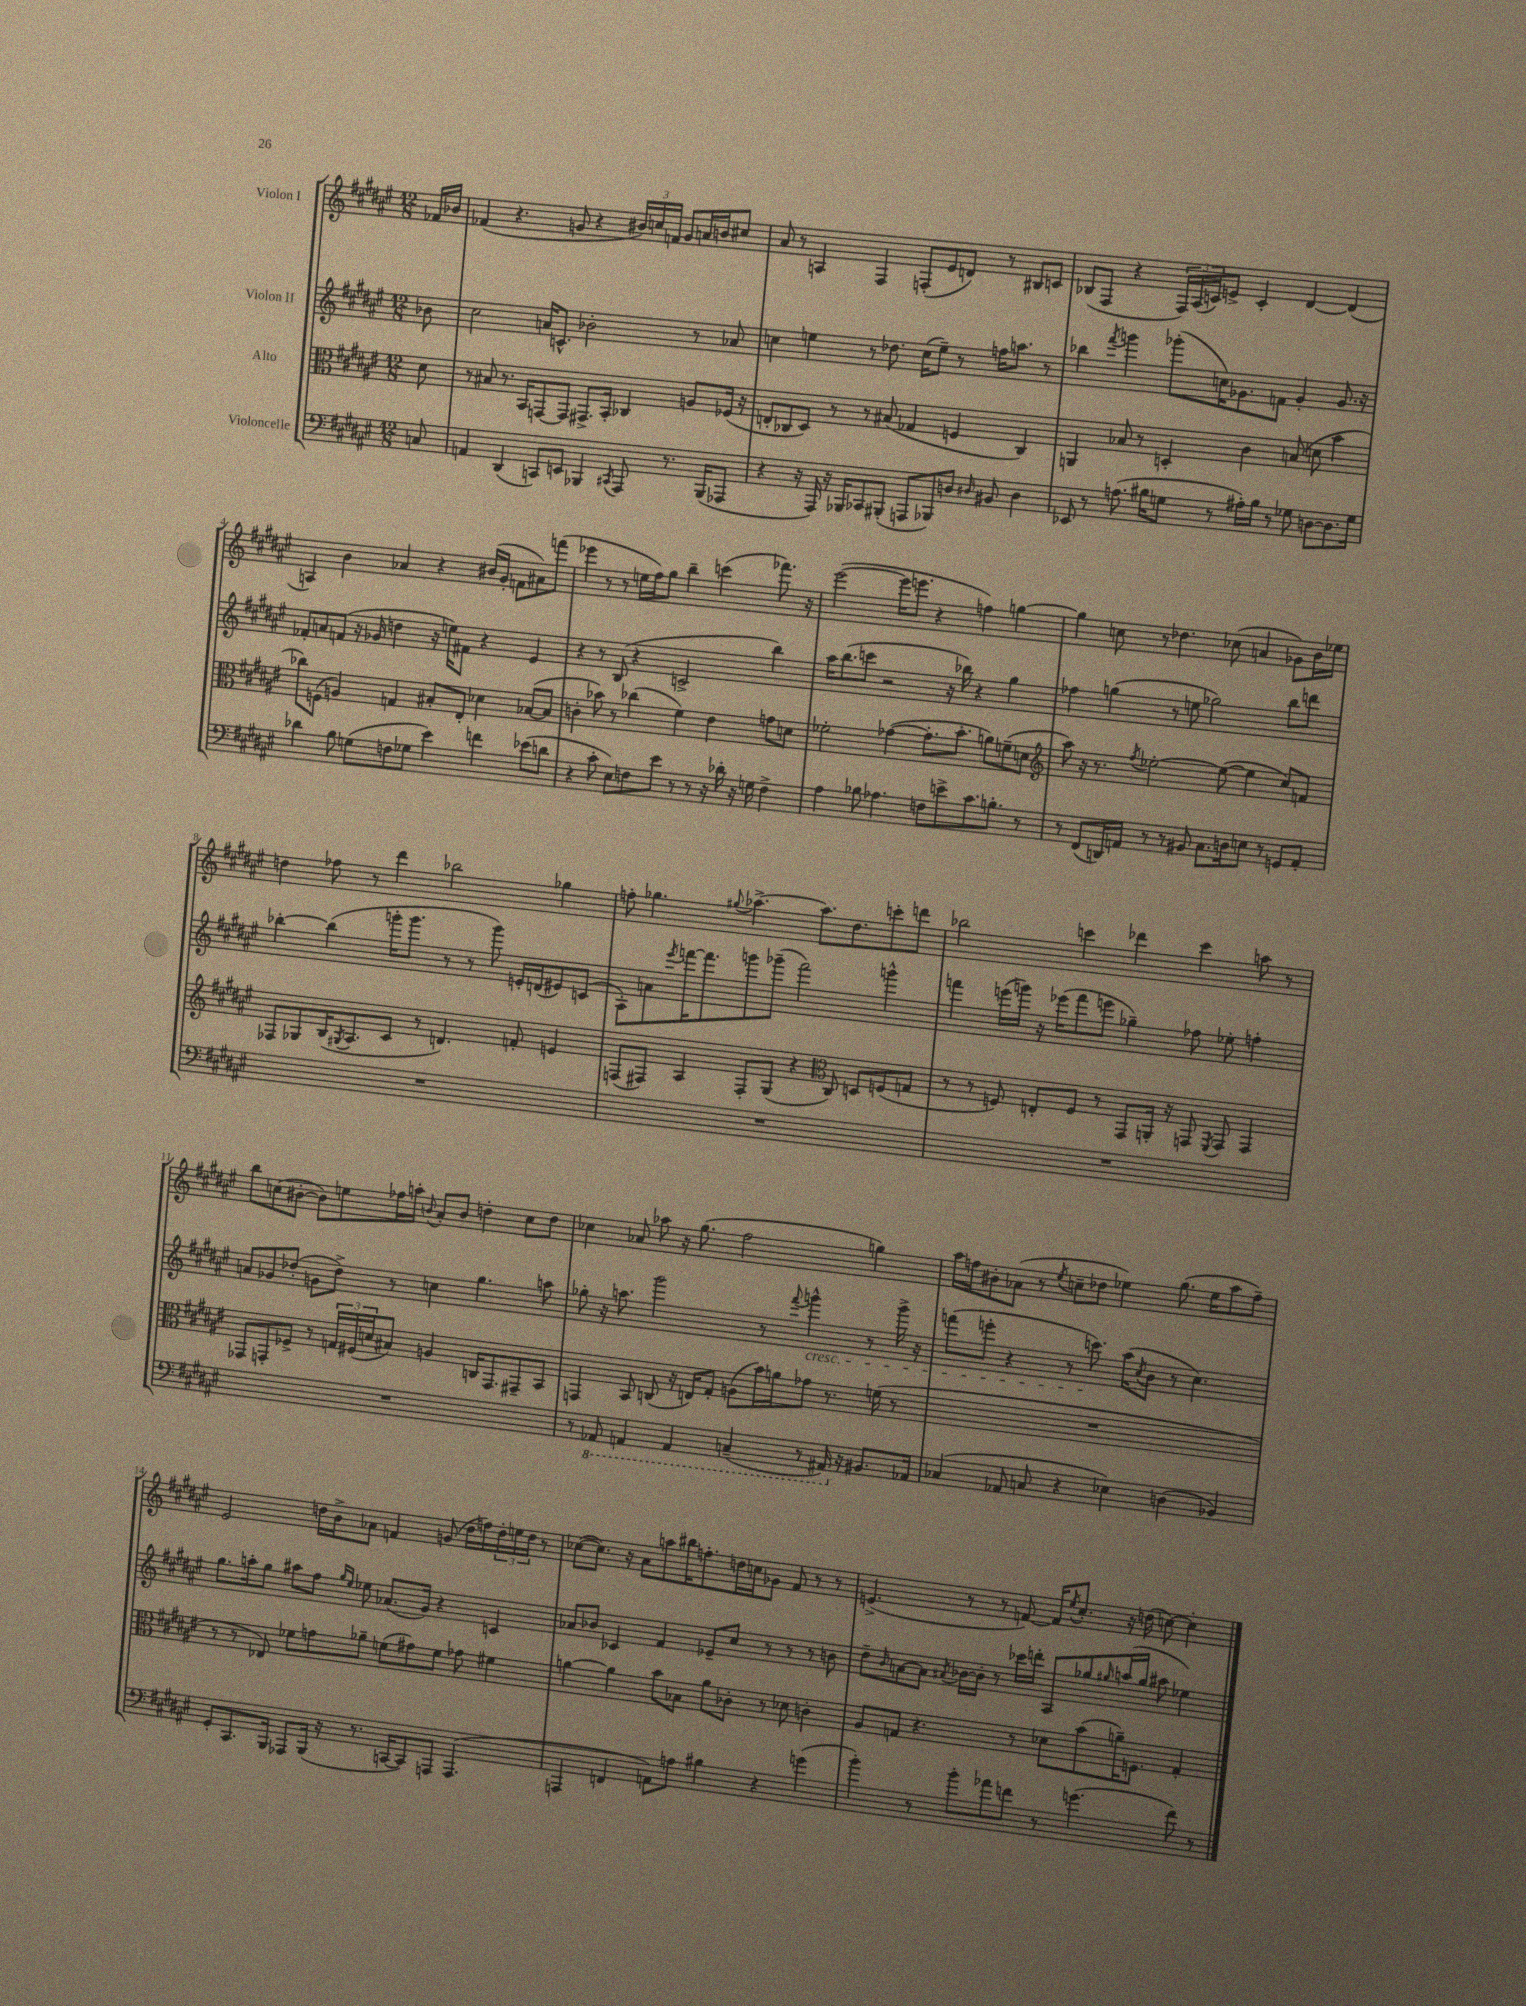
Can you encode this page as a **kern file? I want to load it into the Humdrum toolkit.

**kern	**kern	**kern	**kern
*staff4	*staff3	*staff2	*staff1
*clefF4	*clefC3	*clefG2	*clefG2
*k[f#c#g#d#a#e#]	*k[f#c#g#d#a#e#]	*k[f#c#g#d#a#e#]	*k[f#c#g#d#a#e#]
*M12/8	*M12/8	*M12/8	*M12/8
8C	8d#	8b-	16f-
.	.	.	16b-
=	=	=	=
4AA	8r	2cc#	(4f-
.	8B#	.	.
(4DD#	8.r	.	4.r
.	16BB	.	.
8CC)	[8GG	16a	.
.	.	8.c^^	.
8EE	8GG]	.	8g
4BBB-	8.GG#^	2b-'	4r
.	16BB'	.	.
8qCC#	.	.	.
8AAA#	4C-	.	24b#)
.	.	.	24cc
.	.	.	24f
8.r	.	.	8g
.	8A	8r	16a
(16BBB-	.	.	16b
8AAA-	(16F-	8a-	8cc#
.	16r	.	.
=	=	=	=
4r	8E'	4cc	8a#
.	8C-	.	8r
16r	8D#)	4ee	4A
16AAA#)	.	.	.
16r	8r	.	.
16BBB-	.	.	.
8CC-	8r	8r	4F#
(8BBB#'	(8B#	8.dd-	.
8AAA	4G-	.	(8F'
.	.	(16cc	.
8BBB-)	.	8ee~)	8e#
8D	4F	8r	8d)
16qqD#	.	.	.
8BB#	.	16ff	8r
.	.	8.aa	.
4D#	4C-)	.	8B#
.	.	8r	8c
=	=	=	=
8EE-	4AA	4bb-	(8B-
8r	.	.	8F#
.	.	8qfff#	.
(8.A	8B-	4ggg	4r
.	8r	.	.
16B#	.	.	.
8G	4D'	(8ggg-'	24F#)
.	.	.	(24A#
.	.	.	24c)
8r	.	16cc)	8e^
.	.	8.g-	.
16A#')	4c#	.	4c'
16B#	.	.	.
8r	.	8f	.
8G-	(8B	4g-'	[4d#
[8D	8d	.	.
8.D]	4b	8.g-	(4d#]
16G-	.	16r	.
=	=	=	=
4d-	8cc-)	8f-'	4A)
.	(8F	8a	.
8B	4A)	(8f	4b
(8G	.	16r	.
.	.	16g-	.
8F	4G	4dd	4a-
8G-	.	.	.
4e#)	8B#'	16r	4r
.	.	16ee)	.
.	8E#'	8f#	.
4f	4d-	4r	(16b#
.	.	.	16g#'
.	.	.	8f
(8e-	([8B-	4e#	8a#)
8d	8B-]	.	(8fff
=	=	=	=
4r	4c'	4r	4eee-
8c#'	8b-)	8r	8r
8E#)	8r	(8B	8r
8F	(4cc-	4r	16ee
.	.	.	16ff#)
8e#	.	.	8gg#
8r	4f#)	2c^	4bb~
8r	.	.	.
16r	4e#	.	(4ccc
16d-'	.	.	.
16r	.	.	.
16G	.	.	.
4F^	8g	4bb)	8.fff-)
.	8d	.	.
.	.	.	16r
=	=	=	=
4A#	2f-'	16aa#	([2eee#
.	.	(8.bb	.
8B-	.	8ccc	.
4.A-	.	2r	.
.	([4g-	.	16eee#]
.	.	.	8.eee
8F	8.g-']	.	4r
8e^	.	16r	.
.	8.b'	16bb-)	.
8.c#	.	4r	4ff)
.	8a)	.	.
8.B'	.	.	.
.	(8f~	4gg#	[4gg
8r	8d	.	.
=	=	=	=
*	*clefG2	*	*
8r	8aa#)	4ff-	4gg]
(8FF#	16r	.	.
.	8.r	.	.
16DD)	.	(4gg	8cc
16AA	.	.	.
.	8qff#	.	.
8r	[2ee-'	.	8r
8r	.	8r	4.dd-
8BB#	.	8ee	.
8.C#	.	2gg-)	.
.	(8ee-_	.	(8cc-
16D	.	.	.
8E	4ee-]	.	4a
8r	.	.	.
8GG	8cc#)	8bb	8g-)
8AA'	8f	8ddd	16b
.	.	.	16ee-
=	=	=	=
1.r	8F-	[4bb-'	4dd
.	8G-	.	.
.	(16B	(4bb-]	8ff-
.	8qG#	.	.
.	8.A#	.	.
.	.	.	8r
.	8c#	16ggg'	4ddd#
.	.	8.ggg	.
.	8r	.	.
.	4.d)	8r	2bb-
.	.	8r	.
.	.	8ggg)	.
.	8f'	16e'	.
.	.	(16d	.
.	4e	8e#)	4gg-
.	.	(8c	.
=	=	=	=
1.r	(8F	8A#')	8ff'
.	8F#)	8a	4.gg-
.	.	8qeee#	.
.	4A#	[16fff	.
.	.	8.fff]	.
.	.	.	8qqgg#
.	8F#'	8ggg	[4.aa-^
.	(8G#	(8ggg-~	.
.	4r	2fff)	.
.	.	.	8.aa-]
*	*clefC3	*	*
.	8C#)	.	.
.	.	.	8.dd#
.	8D	.	.
.	(8F	4ggg^^	8ccc'
.	8G	.	8ddd
=	=	=	=
1.r	8r	4fff	2bb-
.	8r	.	.
.	8F)	(16eee	.
.	.	16ggg)	.
.	8E'	16r	.
.	.	(16eee-	.
.	8F	8fff	4ccc
.	8r	8eee	.
.	8GG#	4gg-~)	4ddd-
.	16AA'	.	.
.	16r	.	.
.	8GG	8ff-	4ccc
.	8qFF#	.	.
.	8GG	8ee-'	.
.	4GG	4ff'	8aa
.	.	.	8r
=	=	=	=
1.r	8GG-	8a	8bb
.	8GG'	8g-	(8cc
.	8F-^	(8dd-'	[8b#'
.	8r	8g	8b#])
.	24G	8dd-^)	8ee
.	(24F#	.	.
.	24d	.	.
.	8B#)	8r	16ff-
.	.	.	16aa'
.	.	.	8qqb
.	4A	4cc	8a#'
.	.	.	8b
.	16C	4.gg#	4dd'
.	8.GG	.	.
.	8GG#~	.	8cc
.	8BB	8aa	8dd
=	=	=	=
8r	4GG	8gg-'	4cc-
8AAA-	.	16r	.
.	.	8.aa	.
4AAA	8BB	.	8a-
.	(8C	2ggg#	8aa-
4AAA	16r	.	16r
.	16E)	.	(8.gg#
.	8G#'	.	.
(4CC~	(8A	.	2ff#
.	16b)	8r	.
.	16a	.	.
.	.	8qqfff#	.
8r	8g-	4ggg^^	.
16AAA#)	8.r	.	.
16r	.	.	.
8.BB#	.	8r	4gg)
.	(16f	.	.
.	8r	16ggg^	.
16AA-	.	16r	.
=	=	=	=
(4C-	1.r	(8fff	16aa#
.	.	.	16ff
.	.	8eee'	8b#'
8AA-	.	4r	(8a-
8C	.	.	8r
.	.	.	8qee#
4r	.	8r	8cc~
.	.	8.ccc)	8dd-
4E-)	.	.	4ee-)
.	.	(16aa#	.
.	.	8qcc#	.
.	.	8b	.
(4D	.	8r	(8.gg#
.	.	4.cc#)	.
.	.	.	16ee-
4BB-)	.	.	8aa#
.	.	.	8ff~)
=	=	=	=
8GG#'	8r	8.gg#	2e#
8.CC#	8r	.	.
.	.	16aa'	.
.	8E-)	8gg#	.
16BBB	.	.	.
8AAA-	8f-	8aa#	.
(16BBB	8g	8ff#	16dd
16r	.	.	16b^
.	.	16qqgg#	.
.	.	16qqee#	.
8.r	8a-~	8ee-	8a-
.	(8f	(8.a-	4f
[16CC	.	.	.
8CC])	8g#)	.	.
.	.	16g#)	.
8AAA	8f	4r	(8g
(4.AAA	8g-	.	16dd
.	.	.	16ff)
.	4f#	4c	24dd'
.	.	.	24ee
.	.	.	24dd
.	.	.	8r
=	=	=	=
4AAA	[4a	8a-	([8cc-
.	.	8b-	8.cc-])
4FF	4a]	4c-	.
.	.	.	16r
.	.	.	8a#
8AA)	8b	4f#	8aa
8A	8B-	.	16bb#
.	.	.	8.ff'
4B#	8a	8e-~	.
.	8c-'	8cc#	16dd
.	.	.	16cc
4r	8r	8r	8g-
.	8d-	8r	8f#
(4g	4c'	8r	8r
.	.	8b	8r
=	=	=	=
4b')	8A#	8dd#~	(4.e^
.	.	16qqb	.
.	8G	[8a	.
8r	4.r	8a]	.
.	.	8qa#	.
8b'	.	[16b-	8r
.	.	16b-']	.
8a-	.	8r	8r
8f	8r	16ccc-	[8f)
.	.	16ddd'	.
8r	8d-	8A#	16f]
.	.	.	8qee#
.	.	.	8.cc#'
(4.g	(8b	8gg-	.
.	.	16qqgg#	.
.	16a~)	(16aa	16r
.	8.F	16gg#	(16dd
.	.	8aa#	[8cc)
8f)	4G'	4ee-)	4cc']
8r	.	.	.
==	==	==	==
*-	*-	*-	*-
